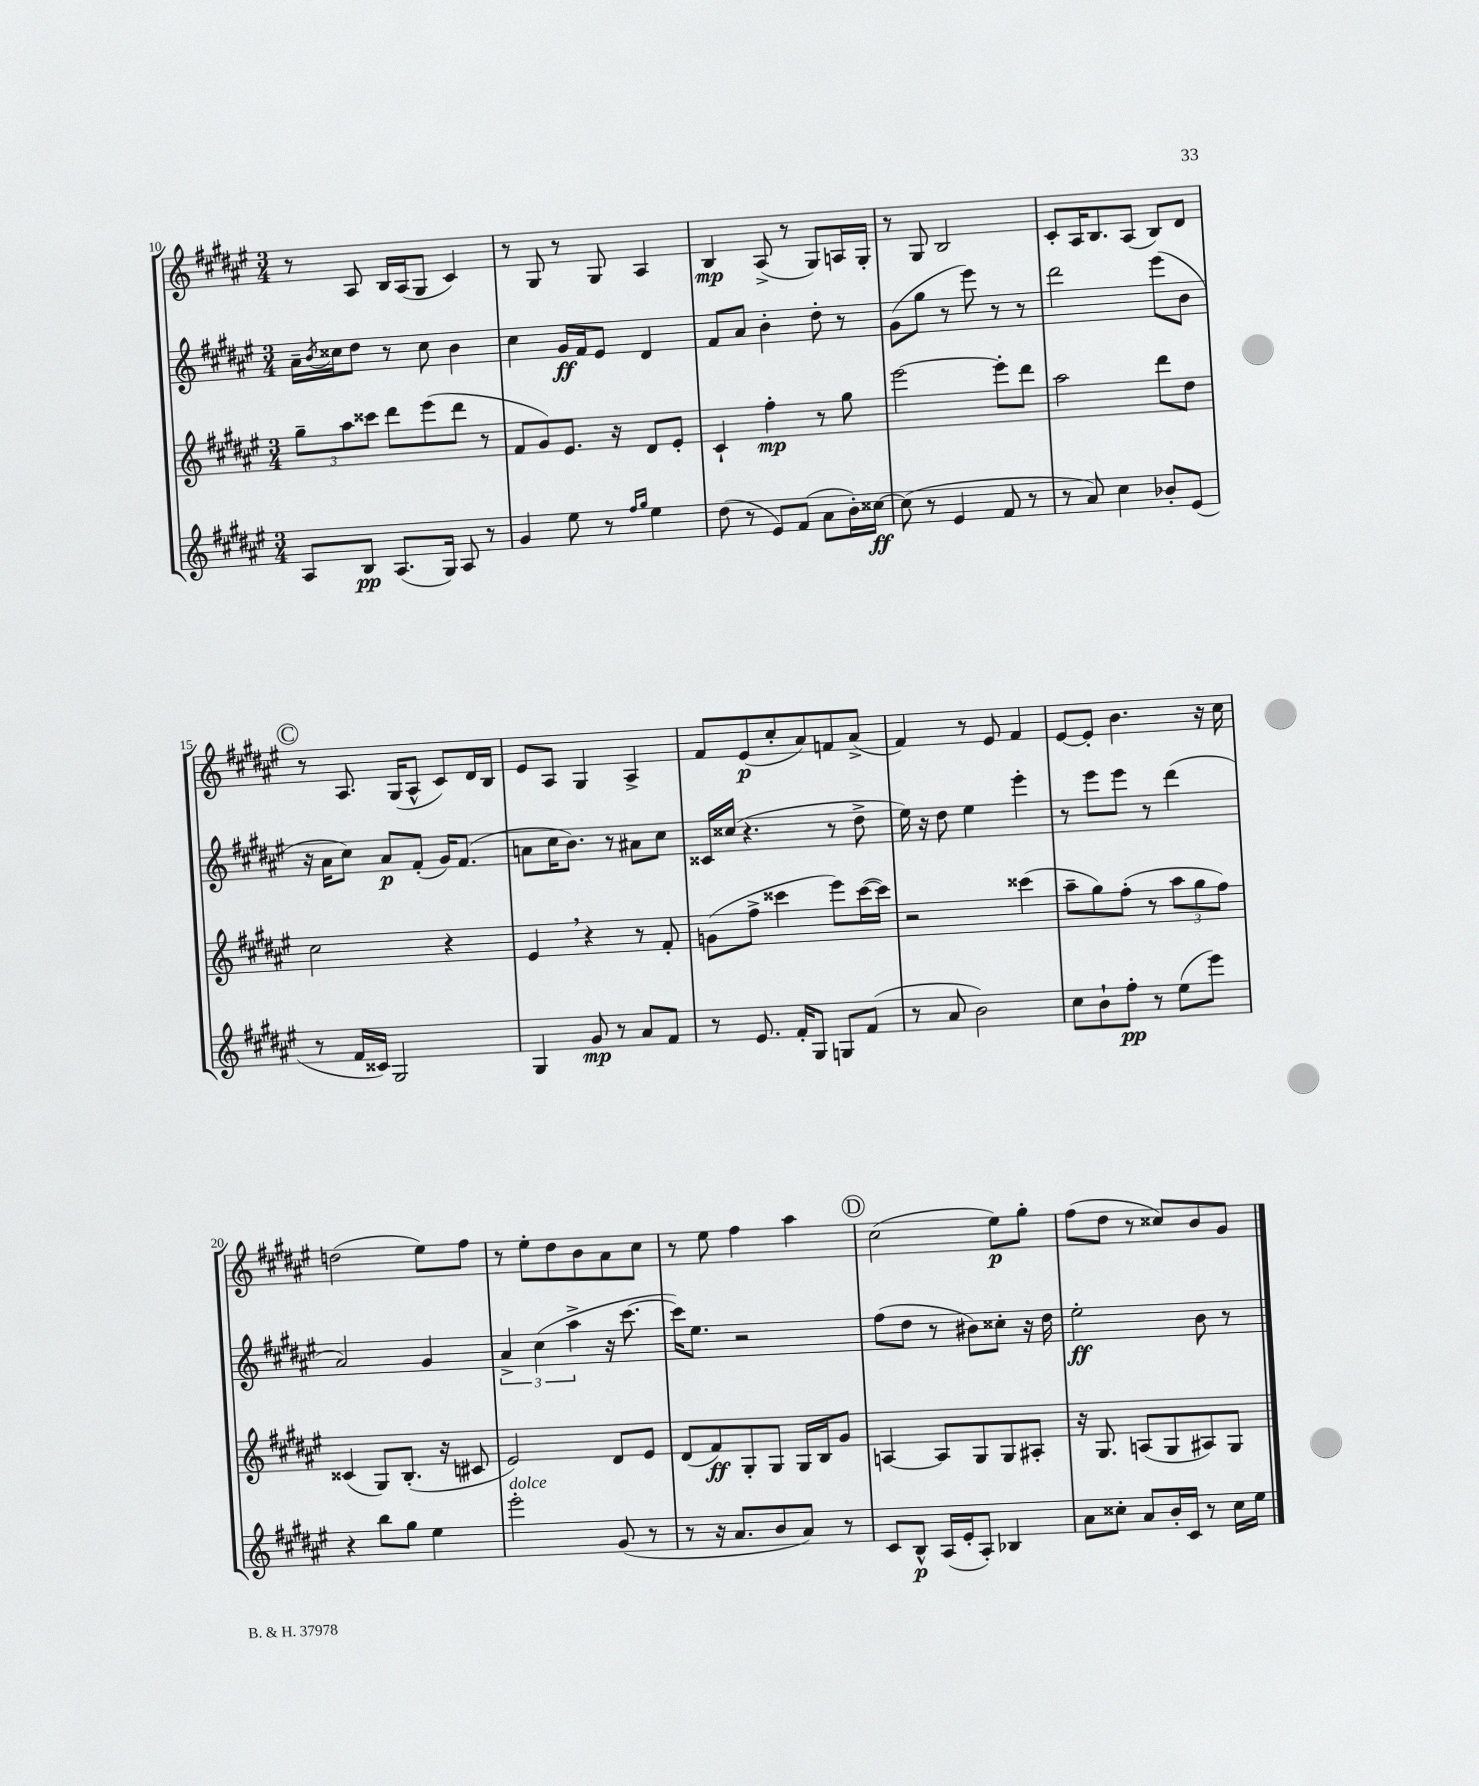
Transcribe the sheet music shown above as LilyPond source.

<<
\new StaffGroup <<
\new Staff = "s0" {
    \clef treble \key fis \major \numericTimeSignature \time 3/4
    r8 ais8 b16 ais16( gis8 cis'4) |
    r8 gis8 r8 gis8 ais4 |
    b4\mp ais8->( r8 gis8) a16 gis16-. |
    r8 gis8 b2 |
    cis'8-. ais16 b8. ais8( b8) dis'8 |
    \mark \markup { \circle "C" } r8 ais8. gis16( ais8-^ cis'8) dis'16 b16 |
    eis'8 ais8 gis4 ais4-> |
    fis'8 eis'8\p( cis''8-. ais'8) f'8 ais'8->( |
    fis'4) r8 eis'8 fis'4 |
    eis'8~ eis'8-. b'4. r16 cis''16 |
    d''2( eis''8) fis''8 |
    r8 eis''8-. dis''8 b'8 ais'8 cis''8 |
    r8 eis''8 fis''4 ais''4 |
    \mark \markup { \circle "D" } cis''2( eis''8\p) gis''8-. |
    fis''8( dis''8 r8 cisis''8) b'8 gis'8 \bar "|." |
}
\new Staff = "s1" {
    \clef treble \key fis \major \numericTimeSignature \time 3/4
    ais'16-- \acciaccatura { b'8 } cisis''16 dis''8 r8 cisis''8 b'4 |
    cis''4 gis'16\ff fis'16 eis'8 dis'4 |
    fis'8 ais'8 b'4-. dis''8-. r8 |
    gis'8( gis''8 r8 eis'''8) r8 r8 |
    dis'''2 eis'''8( b'8 |
    \mark \markup { \circle "C" } r16 ais'16 cis''8) ais'8\p fis'8-.( gis'16) fis'8.( |
    a'8 cis''16 b'8.) r8 ais'8 cis''8 |
    cisis'16 cisis''16( r4. r8 dis''8-> |
    eis''16) r16 dis''8 eis''4 eis'''4-. |
    r8 eis'''8 eis'''8 r8 dis'''4( |
    ais'2) gis'4 |
    \tuplet 3/2 { ais'4-> cis''4( ais''4-> } r16 cis'''8.~ |
    cis'''16) eis''8. r2 |
    \mark \markup { \circle "D" } fis''8( dis''8 r8 bis'8) cisis''8-. r16 dis''16 |
    eis''2-.\ff b'8 r8 \bar "|." |
}
\new Staff = "s2" {
    \clef treble \key fis \major \numericTimeSignature \time 3/4
    \tuplet 3/2 { gis''8-- ais''8 cisis'''8 } dis'''8 eis'''8( dis'''8 r8 |
    fis'8 gis'8) eis'8. r16 dis'8 eis'8-. |
    cis'4-! fis''4-.\mp r8 gis''8 |
    eis'''2~ eis'''8-. dis'''8 |
    ais''2 dis'''8 dis''8 |
    \mark \markup { \circle "C" } cis''2 r4 |
    eis'4 \breathe r4 r8 fis'8-. |
    g'8( fis''8-> cisis'''4 eis'''8) cisis'''16~( cisis'''16) |
    r2 cisis'''4( |
    ais''8-- gis''8) fis''8-.( r8 \tuplet 3/2 { ais''8 gis''8 fis''8) } |
    cisis'4( gis8) b8.-.( r16 cis'8 |
    eis'2) dis'8 eis'8 |
    dis'8( fis'8\ff) gis8-. gis8 gis16 b16 gis'8 |
    \mark \markup { \circle "D" } a4~ a8 gis8 gis8 ais8-. |
    r16 gis8. a8( gis8 ais8) gis8 \bar "|." |
}
\new Staff = "s3" {
    \clef treble \key fis \major \numericTimeSignature \time 3/4
    ais8 b8\pp ais8.( gis16) ais8 r8 |
    gis'4 eis''8 r8 \grace { fis''16 gis''16 } eis''4 |
    dis''8( r8 eis'8) fis'8( ais'8 b'16-.) cisis''16~\ff |
    cisis''8( r8 eis'4 fis'8 r8 |
    r8 ais'8) cis''4 bes'8-. eis'8( |
    \mark \markup { \circle "C" } r8 fis'16 cisis'16) gis2 |
    gis4 gis'8\mp r8 ais'8 fis'8 |
    r8 eis'8. fis'16-. gis8 g8 fis'8( |
    r8 ais'8 b'2) |
    cis''8 b'8-! fis''8-.\pp r8 eis''8( eis'''8) |
    r4 b''8 gis''8 eis''4 |
    eis'''2-.^\markup { \italic "dolce" } gis'8( r8 |
    r8 r16 ais'8. b'8 ais'8) r8 |
    \mark \markup { \circle "D" } cis'8 b8-^\p ais16( eis'16-. ais8-.) bes4 |
    ais'8 cisis''8-. ais'8 b'16-. cis'16 r8 cisis''16 eis''16 \bar "|." |
}
>>
>>
\layout { \context { \Score currentBarNumber = #10 } }
